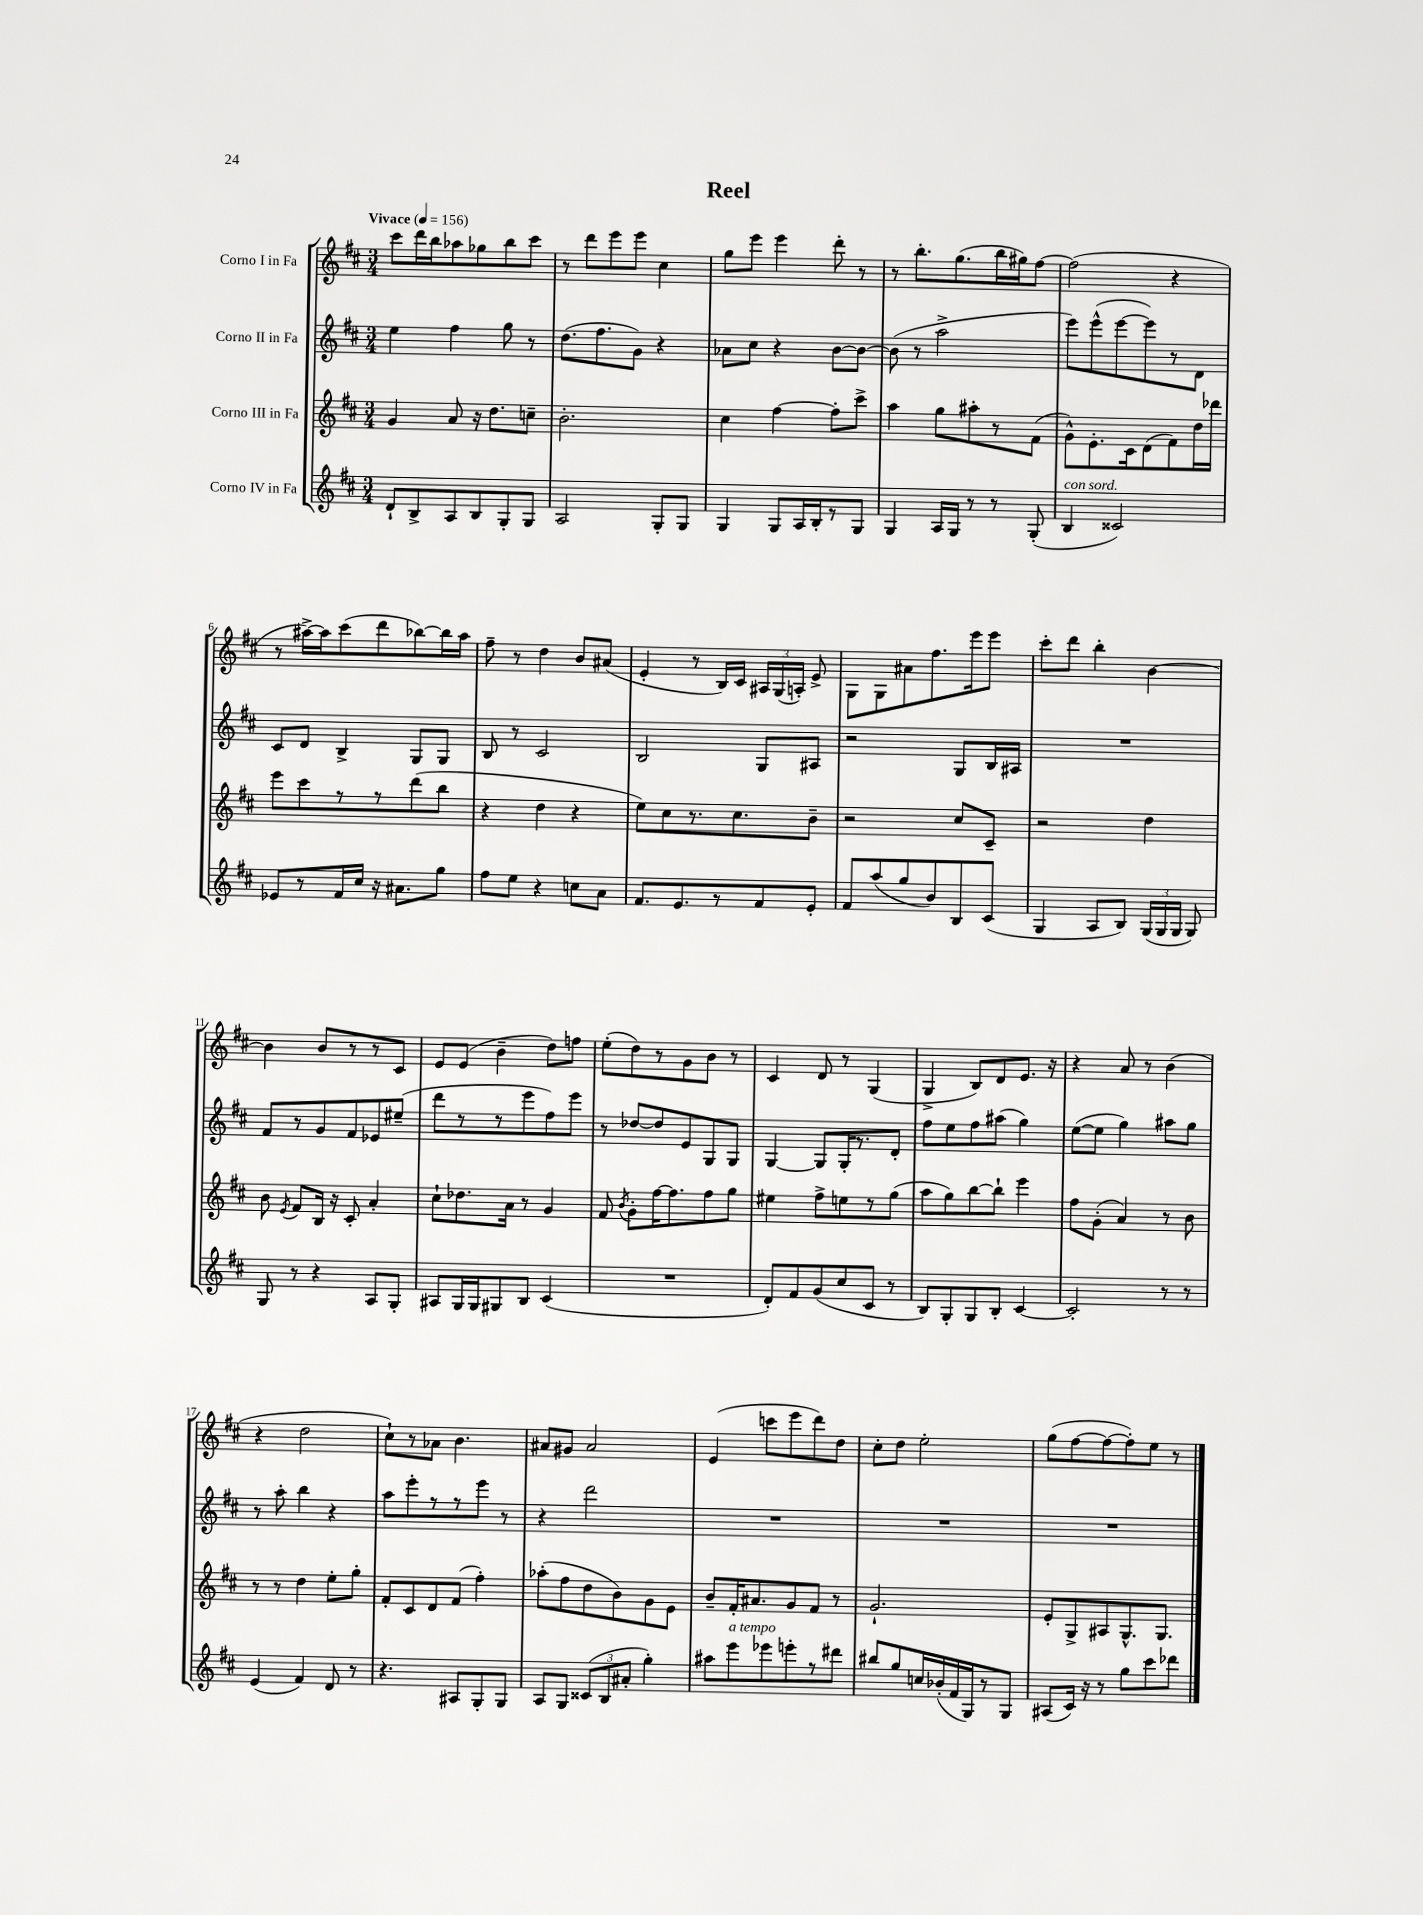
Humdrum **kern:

**kern	**kern	**kern	**kern
*part4	*part3	*part2	*part1
*staff4	*staff3	*staff2	*staff1
*I"Corno IV in Fa	*I"Corno III in Fa	*I"Corno II in Fa	*I"Corno I in Fa
*clefG2	*clefG2	*clefG2	*clefG2
*k[f#c#]	*k[f#c#]	*k[f#c#]	*k[f#c#]
*M3/4	*M3/4	*M3/4	*M3/4
*MM156	*MM156	*MM156	*MM156
=1	=1	=1	=1
!	!	!	!LO:TX:a:B:t=Vivace
8d`/L	4g/	4ee\	8ccc#\L
8B^/	.	.	16ddd\L
.	.	.	16bb\J
8A/	8a/	4ff#\	8aa-X\
8B/	16r	.	8gg-X\
.	8.dd\L	.	.
8G'/	.	8gg\	8bb\
8G/J	8ccn~\J	8r	8ccc#\J
=2	=2	=2	=2
2A/	2.b'\	(8.dd\L	8r
.	.	.	8ddd\L
.	.	8.ff#\	.
.	.	.	8eee\
.	.	8g\J)	8eee\J
8G'/L	.	4r	4cc#\
8G/J	.	.	.
=3	=3	=3	=3
4G/	4cc#\	8a-X\L	8gg\L
.	.	8cc#\J	8eee\J
8G/L	[4ff#\	4r	4eee\
16A/L	.	.	.
16B'/J	.	.	.
8r	8ff#'\L]	[8b\L	8ddd'\
8G/J	8ccc#^\J	8b\J_	8r
=4	=4	=4	=4
4G/	4aa\	(8b\]	8r
.	.	8r	8.bb'\L
16A/LL	8gg\L	2aa^\	.
16G/JJ	.	.	(8.gg\
8r	8aa#X'\	.	.
8r	8r	.	16bb\L
.	.	.	16gg#X\J)
(8G'/	(8f#\J	.	[8ff#\J
=5	=5	=5	=5
!LO:TX:a:i:t=con sord.	!	!	!
4B/	8g^^\L)	8eee\L)	(2ff#\]
.	8.e'\	(8eee^^\	.
2c##X/)	.	[8eee\	.
.	16c#\k	.	.
.	(8d\	8eee\])	.
.	8f#\)	8r	4r
.	16dd\L	8d\J	.
.	16ddd-X\JJ	.	.
!!LO:LB:g=z
=6	=6	=6	=6
8e-X/L	8eee\L	8c#/L	8r
8r	8ccc#\	8d/J	[16aa#X^\LL)
.	.	.	16aa#\J]
16f#/L	8r	4B^/	(8ccc#\
16cc#/JJ	.	.	.
16r	8r	.	8ddd\
8.a#X\L	.	.	.
.	(8ddd\	8G/L	[8bb-X\)
8gg\J	8bb\J	8G/J	16bb-\L]
.	.	.	16aa#\JJ
=7	=7	=7	=7
8ff#\L	4r	8B/	8ff#~\
8ee\J	.	8r	8r
4r	4dd\	2c#/	4dd\
8ccn\L	4r	.	8b/L
8a\J	.	.	(8a#X/J
=8	=8	=8	=8
8.f#/L	8ee\L)	2B/	4e'/
.	8cc#\	.	.
8.e/	.	.	.
.	8.r	.	8r
8r	.	.	16B/LL)
.	8.cc#\	.	16c#/JJ
8f#/	.	8G/L	24A#X/LL
.	.	.	(24G/
.	.	.	24An'/JJ)
8e'/J	8b~\J	8A#X/J	8e^/
=9	=9	=9	=9
8f#/L	2r	2r	8G\L
(8aa/	.	.	8G\
8gg/	.	.	8a#X\
8b/)	.	.	8.ff#\
8B/	8cc#/L	8G/L	.
.	.	.	16eee\k
(8c#/J	8c#~/J	16B/L	8eee\J
.	.	16A#X/JJ	.
=10	=10	=10	=10
4G/	2r	2.r	8ccc#'\L
.	.	.	8ddd\J
8A/L	.	.	4bb'\
8B/J)	.	.	.
(24G/LL	4dd\	.	[4b\
24G/	.	.	.
24G/JJ	.	.	.
8G/)	.	.	.
!!LO:LB:g=z
=11	=11	=11	=11
8G/	8b\	8f#/L	4b\]
.	8qe/	.	.
8r	8f#/L	8r	.
4r	16B/Jk	8g/	8b/L
.	16r	.	.
.	8c#'/	8f#/	8r
8A/L	4a'/	8e-X/	8r
8G'/J	.	(8ee#X~/J	8c#/J
=12	=12	=12	=12
8A#X/L	8cc#`\L	8ddd\L	8e/L
16G/L	8.dd-X\	8r	(8e/J
16G/J	.	.	.
8G#X/	.	8r	4b~\
.	16a\Jk	.	.
8B/J	8r	8eee\	.
(4c#/	4g/	8ff#\)	8dd\L)
.	.	8eee\J	8ffn\J
=13	=13	=13	=13
2.r	8f#/	8r	(8ee'\L
.	8qb/	.	.
.	8g'\L	[8dd-X/L	8dd\)
.	[16ff#\K	8dd-/]	8r
.	8.ff#\]	.	.
.	.	8e/	8g\
.	8ff#\	8G/	8b\J
.	8gg\J	8G/J	8r
=14	=14	=14	=14
8d'/L)	4ee#X\	[4G/	4c#/
8f#/	.	.	.
(8g/	8ff#^\L	8G/L]	8d/
8cc#/	8een\	16G'/K	8r
.	.	8.r	.
8c#/J	8r	.	(4G/
8r	(8gg\J	8d'/J	.
=15	=15	=15	=15
8B/L)	8aa\L	8ff#\L	4G^/
8G'/	8gg\)	8ee\	.
8G/	[8bb\	8ff#\	8B/L)
8B'/J	8bb`\J]	(8aa#X\J	8d/
[4c#/	4eee\	4gg\)	8.e/J
.	.	.	16r
=16	=16	=16	=16
2c#'/]	8ff#\L	([8ee\L	4r
.	(8g'\J	8ee\J]	.
.	4a/)	4gg\)	8a/
.	.	.	8r
8r	8r	8aa#X\L	(4b\
8r	8b\	8gg\J	.
!!LO:LB:g=z
=17	=17	=17	=17
(4e/	8r	8r	4r
.	8r	8aa'\	.
4f#/)	4dd\	4bb\	2dd\
8d/	8ee'\L	4r	.
8r	8gg'\J	.	.
=18	=18	=18	=18
4.r	8f#'/L	8aa\L	8cc#`\L)
.	8c#/	8eee'\	8r
.	8d/	8r	8a-X\J
8A#X/L	(8f#/J	8r	4.b\
8G'/	4ff#'\)	8eee\J	.
8G/J	.	8r	.
=19	=19	=19	=19
8A/L	(8aa-X'\L	4r	8a#X/L
8G/J	8ff#\	.	8g#X/J
(12c##X/L	8dd\	2ddd\	2a#/
12B/	.	.	.
.	8b\)	.	.
12a#X'/J	.	.	.
4gg'\)	8g\	.	.
.	8e\J	.	.
=20	=20	=20	=20
8aa#X\L	8b~/L	2.r	(4e/
!LO:TX:a:i:t=a tempo	!	!	!
8eee\	16f#'/K	.	.
.	8.a#X/	.	.
8eee-X\	.	.	8cccn\L
8eeen'\	8g/	.	8eee\
8r	8f#/J	.	8ddd\)
8ddd#X\J	8r	.	8dd\J
=21	=21	=21	=21
8bb#X/L	2.g`/	2.r	8cc#'\L
8gg/	.	.	8dd\J
16ccn/L	.	.	2ee'\
(16b-X'/	.	.	.
16f#/	.	.	.
16G/J)	.	.	.
8r	.	.	.
8G/J	.	.	.
=22	=22	=22	=22
(8A#X/L	8e'/L	2.r	(8gg\L
16c#/Jk)	8G^/	.	[8ff#\
16r	.	.	.
8r	8A#X/	.	8ff#\_
8gg\L	8.G^^/	.	8ff#'\])
8ccc#\	.	.	8ee\J
.	8.G/J	.	.
8ddd-X\J	.	.	8r
==	==	==	==
*-	*-	*-	*-
